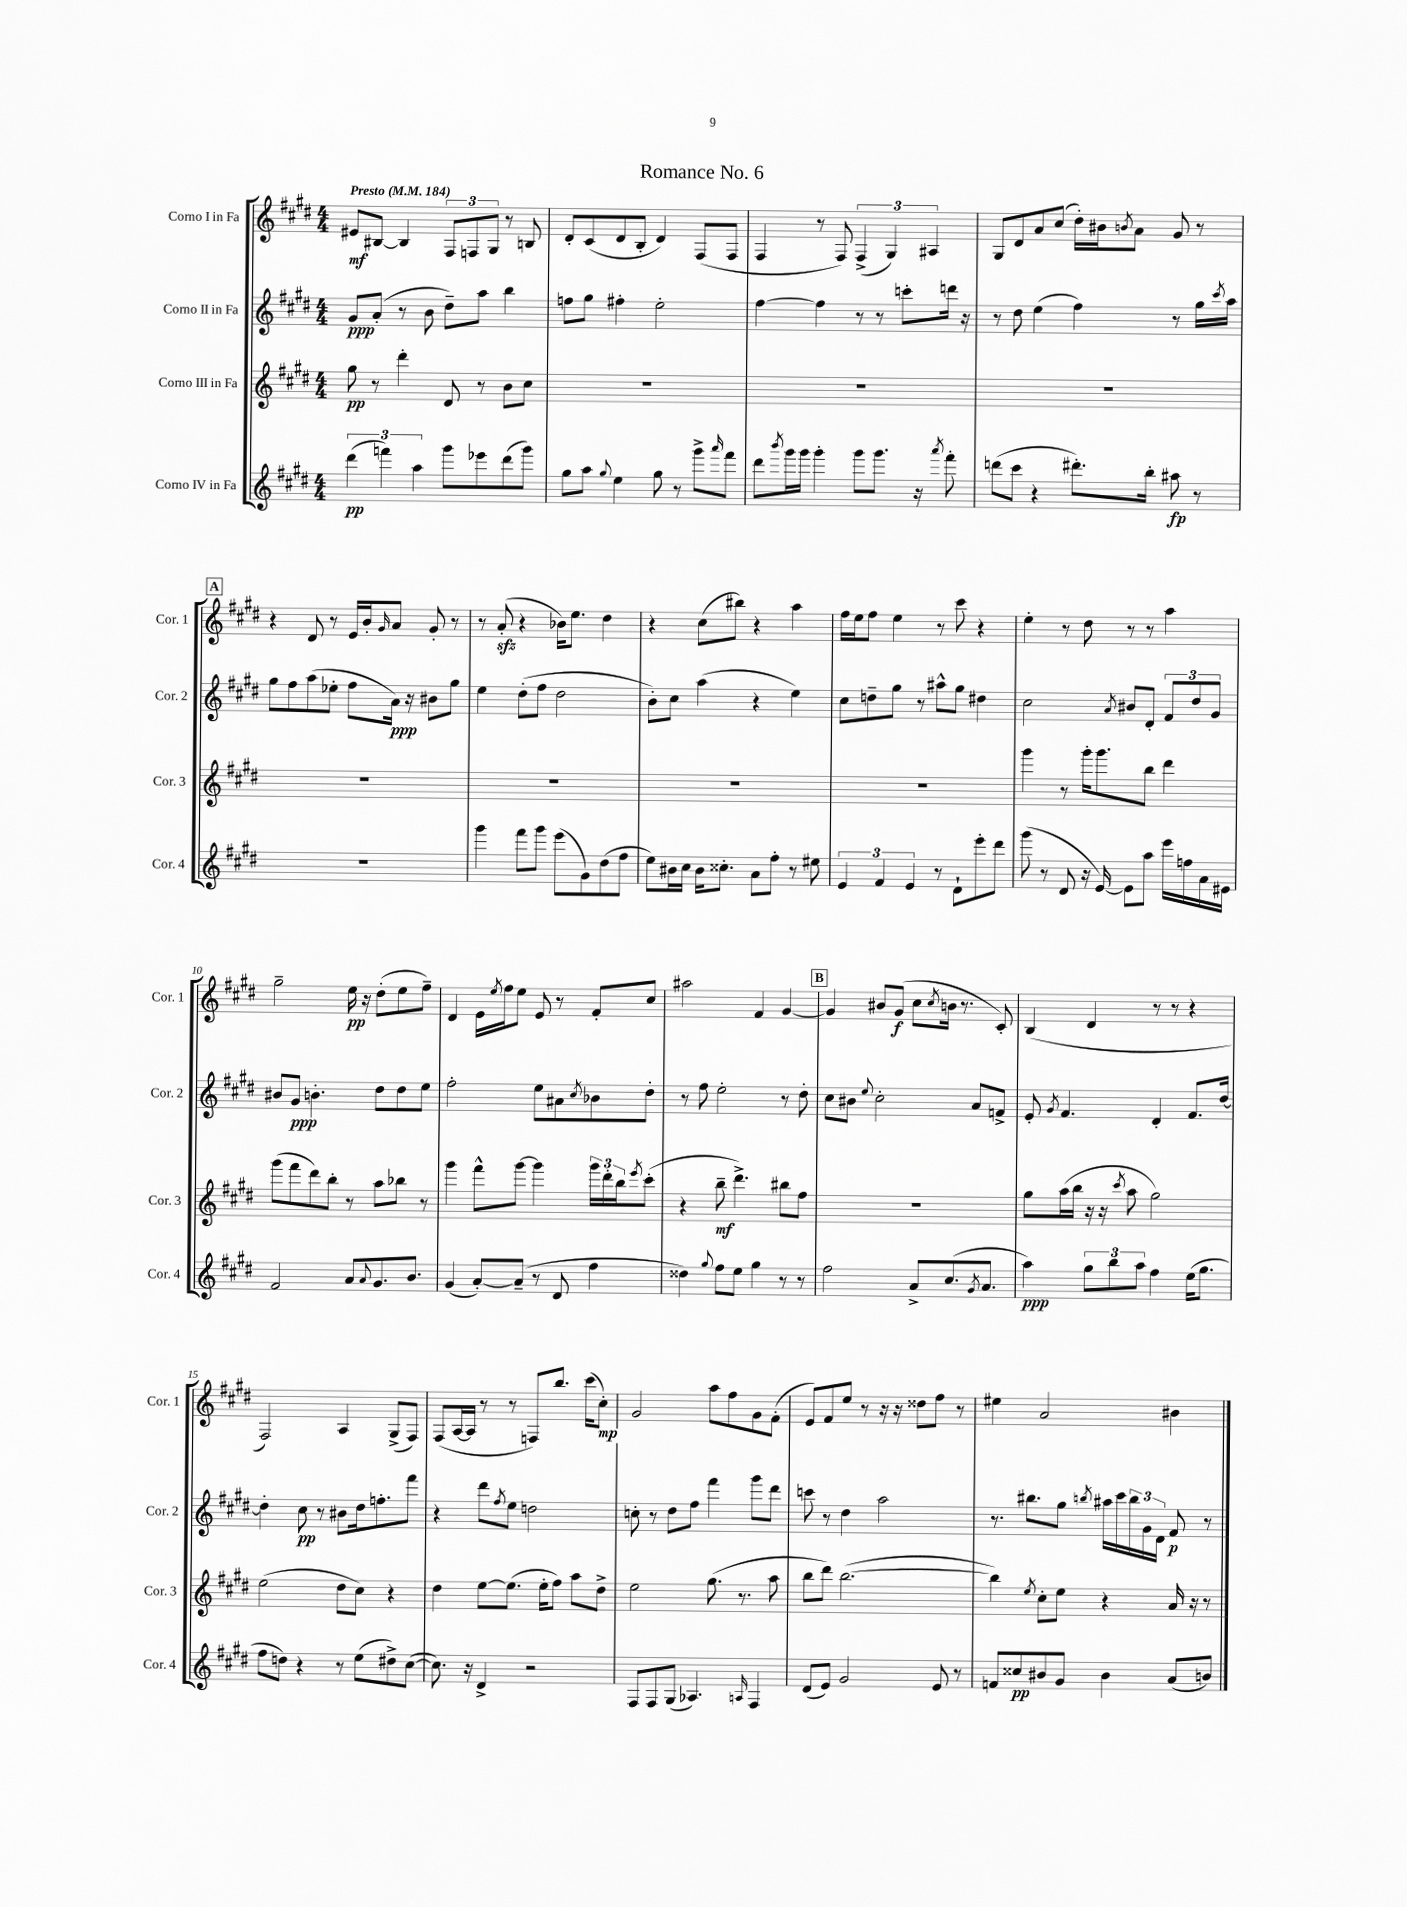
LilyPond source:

\header { title = "Romance No. 6" }
<<
\new StaffGroup <<
\new Staff = "s0" \with { instrumentName = "Corno I in Fa" shortInstrumentName = "Cor. 1" } {
    \clef treble \key e \major \numericTimeSignature \time 4/4 \tempo "Presto" 4 = 184
    eis'8\mf bis8~ bis4 \tuplet 3/2 { fis8 f8 gis8 } r8 b8 |
    dis'8-. cis'8( dis'8 b8-. dis'4) fis8( fis8 |
    fis4 r8 fis8) \tuplet 3/2 { fis4->( gis4) ais4 } |
    gis8 dis'8 a'8 cis''8( dis''16-.) bis'16 \acciaccatura { b'8 } a'8 gis'8 r8 |
    \mark \markup { \box "A" } r4 dis'8 r8 e'16 b'16-. \grace { gis'16 } a'8 gis'8-. r8 |
    r8 a'8-.\sfz( r4 bes'16) e''8. dis''4 |
    r4 cis''8( bis''8) r4 a''4 |
    fis''16 e''16 fis''8 e''4 r8 cis'''8 r4 |
    e''4-. r8 dis''8 r8 r8 a''4 |
    gis''2-- e''16\pp r16 dis''8-.( e''8 fis''8--) |
    dis'4 e'16 \acciaccatura { e''8 } fis''16 e''8 e'8 r8 fis'8-. cis''8 |
    ais''2 fis'4 gis'4~ |
    \mark \markup { \box "B" } gis'4 bis'8 gis'8\f( cis''8 \acciaccatura { cis''8 } b'16 r8. cis'8-.) |
    b4( dis'4 r8 r8 r4 |
    fis2) a4 gis8->( fis8) |
    fis8( a16~ a16 r8 r8 f8) b''8. cis'''16( cis''8-.\mp) |
    gis'2 a''8 fis''8 gis'8 fis'8-.( |
    e'8) fis'8 e''8 r8 r16 r16 disis''8 fis''8 r8 |
    eis''4 a'2 bis'4 \bar "|." |
}
\new Staff = "s1" \with { instrumentName = "Corno II in Fa" shortInstrumentName = "Cor. 2" } {
    \clef treble \key e \major \numericTimeSignature \time 4/4
    gis'8\ppp a'8-.( r8 b'8 dis''8--) a''8 b''4 |
    f''8 gis''8 fis''4-. e''2-. |
    fis''4~ fis''4 r8 r8 c'''8-. d'''16 r16 |
    r8 dis''8 e''4( fis''4) r8 gis''16 \acciaccatura { cis'''8 } a''16 |
    \mark \markup { \box "A" } gis''8 fis''8 a''8( ees''8-. fis''8 a'16\ppp) r16 bis'8 gis''8 |
    e''4 dis''8-.( fis''8 dis''2 |
    b'8-.) cis''8 a''4( r4 e''4) |
    cis''8 d''8-- gis''8 r8 ais''8-^ gis''8 dis''4 |
    cis''2 \acciaccatura { a'8 } bis'8 dis'8-. \tuplet 3/2 { fis'8 dis''8 gis'8 } |
    bis'8 gis'8\ppp b'4.-. dis''8 dis''8 e''8 |
    fis''2-. e''8 ais'8 \acciaccatura { cis''8 } bes'8 dis''8-. |
    r8 fis''8 e''2-. r8 dis''8-. |
    \mark \markup { \box "B" } cis''8 bis'8 \appoggiatura { e''8 } cis''2-. a'8 f'8-> |
    e'8-. \acciaccatura { gis'8 } fis'4. dis'4-. fis'8. dis''16~ |
    dis''4-. cis''8\pp r8 bis'8 dis''16 f''8.-. fis'''8 |
    r4 dis'''8 \acciaccatura { fis''8 } e''8 d''2 |
    c''8-. r8 dis''8 fis''8 fis'''4 gis'''8 dis'''8 |
    c'''8 r8 dis''4 a''2 |
    r8. bis''8. gis''8 \acciaccatura { b''8 } ais''16 cis'''16 \tuplet 3/2 { b''16 gis'16 dis'16 } fis'8\p r8 \bar "|." |
}
\new Staff = "s2" \with { instrumentName = "Corno III in Fa" shortInstrumentName = "Cor. 3" } {
    \clef treble \key e \major \numericTimeSignature \time 4/4
    gis''8\pp r8 dis'''4-. dis'8 r8 b'8 cis''8 |
    R1 |
    R1 |
    R1 |
    \mark \markup { \box "A" } R1 |
    R1 |
    R1 |
    R1 |
    gis'''4 r8 gis'''16-. gis'''8. b''8 dis'''4 |
    gis'''8( fis'''8 dis'''8) b''8-. r8 a''8 bes''8 r8 |
    gis'''4 fis'''8-^ gis'''8~ gis'''4 \tuplet 3/2 { gis'''16 dis'''16-. b''16 } \acciaccatura { e'''8 } cis'''8-.( |
    r4 b''8--\mf dis'''4.->) bis''8 fis''8 |
    \mark \markup { \box "B" } R1 |
    gis''8 a''16( b''16 r16 r16 \acciaccatura { cis'''8 } a''8 gis''2) |
    e''2( dis''8 cis''8) r4 |
    dis''4 e''8~ e''8.( e''16-. fis''8) a''8 dis''8-> |
    e''2 gis''8.( r8. a''8 |
    b''8 dis'''8) b''2.~( |
    b''4) \acciaccatura { e''8 } cis''8-. e''8 r4 a'16 r16 r8 \bar "|." |
}
\new Staff = "s3" \with { instrumentName = "Corno IV in Fa" shortInstrumentName = "Cor. 4" } {
    \clef treble \key e \major \numericTimeSignature \time 4/4
    \tuplet 3/2 { dis'''4\pp( f'''4) a''4 } gis'''8 ees'''8 dis'''8( gis'''8) |
    gis''8 a''8 \appoggiatura { gis''8 } e''4 gis''8 r8 gis'''8-> \grace { a'''16 } fis'''8 |
    dis'''8 \acciaccatura { b'''8 } gis'''16 gis'''16 gis'''4-. gis'''8 gis'''8. r16 \acciaccatura { a'''8 } fis'''8-. |
    d'''8( cis'''8 r4 dis'''8.-.) b''16-. ais''8\fp r8 |
    \mark \markup { \box "A" } R1 |
    gis'''4 fis'''8 gis'''8 e'''8( gis'8) dis''8( fis''8 |
    e''8) bis'16 cis''16 bis'16 cisis''8.-. a'8 fis''8-. r8 eis''8 |
    \tuplet 3/2 { e'4 fis'4 e'4 } r8 dis'8-! e'''8-. dis'''8 |
    gis'''8( r8 dis'8 r16 e'16~) e'8 a''8 e'''16 f''16 a'16 eis'16 |
    fis'2 a'8 \appoggiatura { a'8 } gis'8. b'8. |
    gis'4( a'8~-.) a'8--( r8 dis'8 fis''4 |
    disis''4) \appoggiatura { gis''8 } fis''8 e''8 gis''4 r8 r8 |
    \mark \markup { \box "B" } fis''2 a'8-> cis''8.( \acciaccatura { gis'8 } a'8. |
    a''4\ppp) \tuplet 3/2 { gis''8 b''8 a''8 } fis''4 e''16( gis''8. |
    fis''8 d''8) r4 r8 e''8( dis''8->) cis''8~( |
    cis''8.) r16 dis'4-> r2 |
    fis8 fis8 gis8( aes4.) \grace { a16 } fis4 |
    dis'8( e'8) gis'2 e'8 r8 |
    f'8 cisis''8\pp bis'8 gis'8 bis'4 a'8( b'8) \bar "|." |
}
>>
>>
